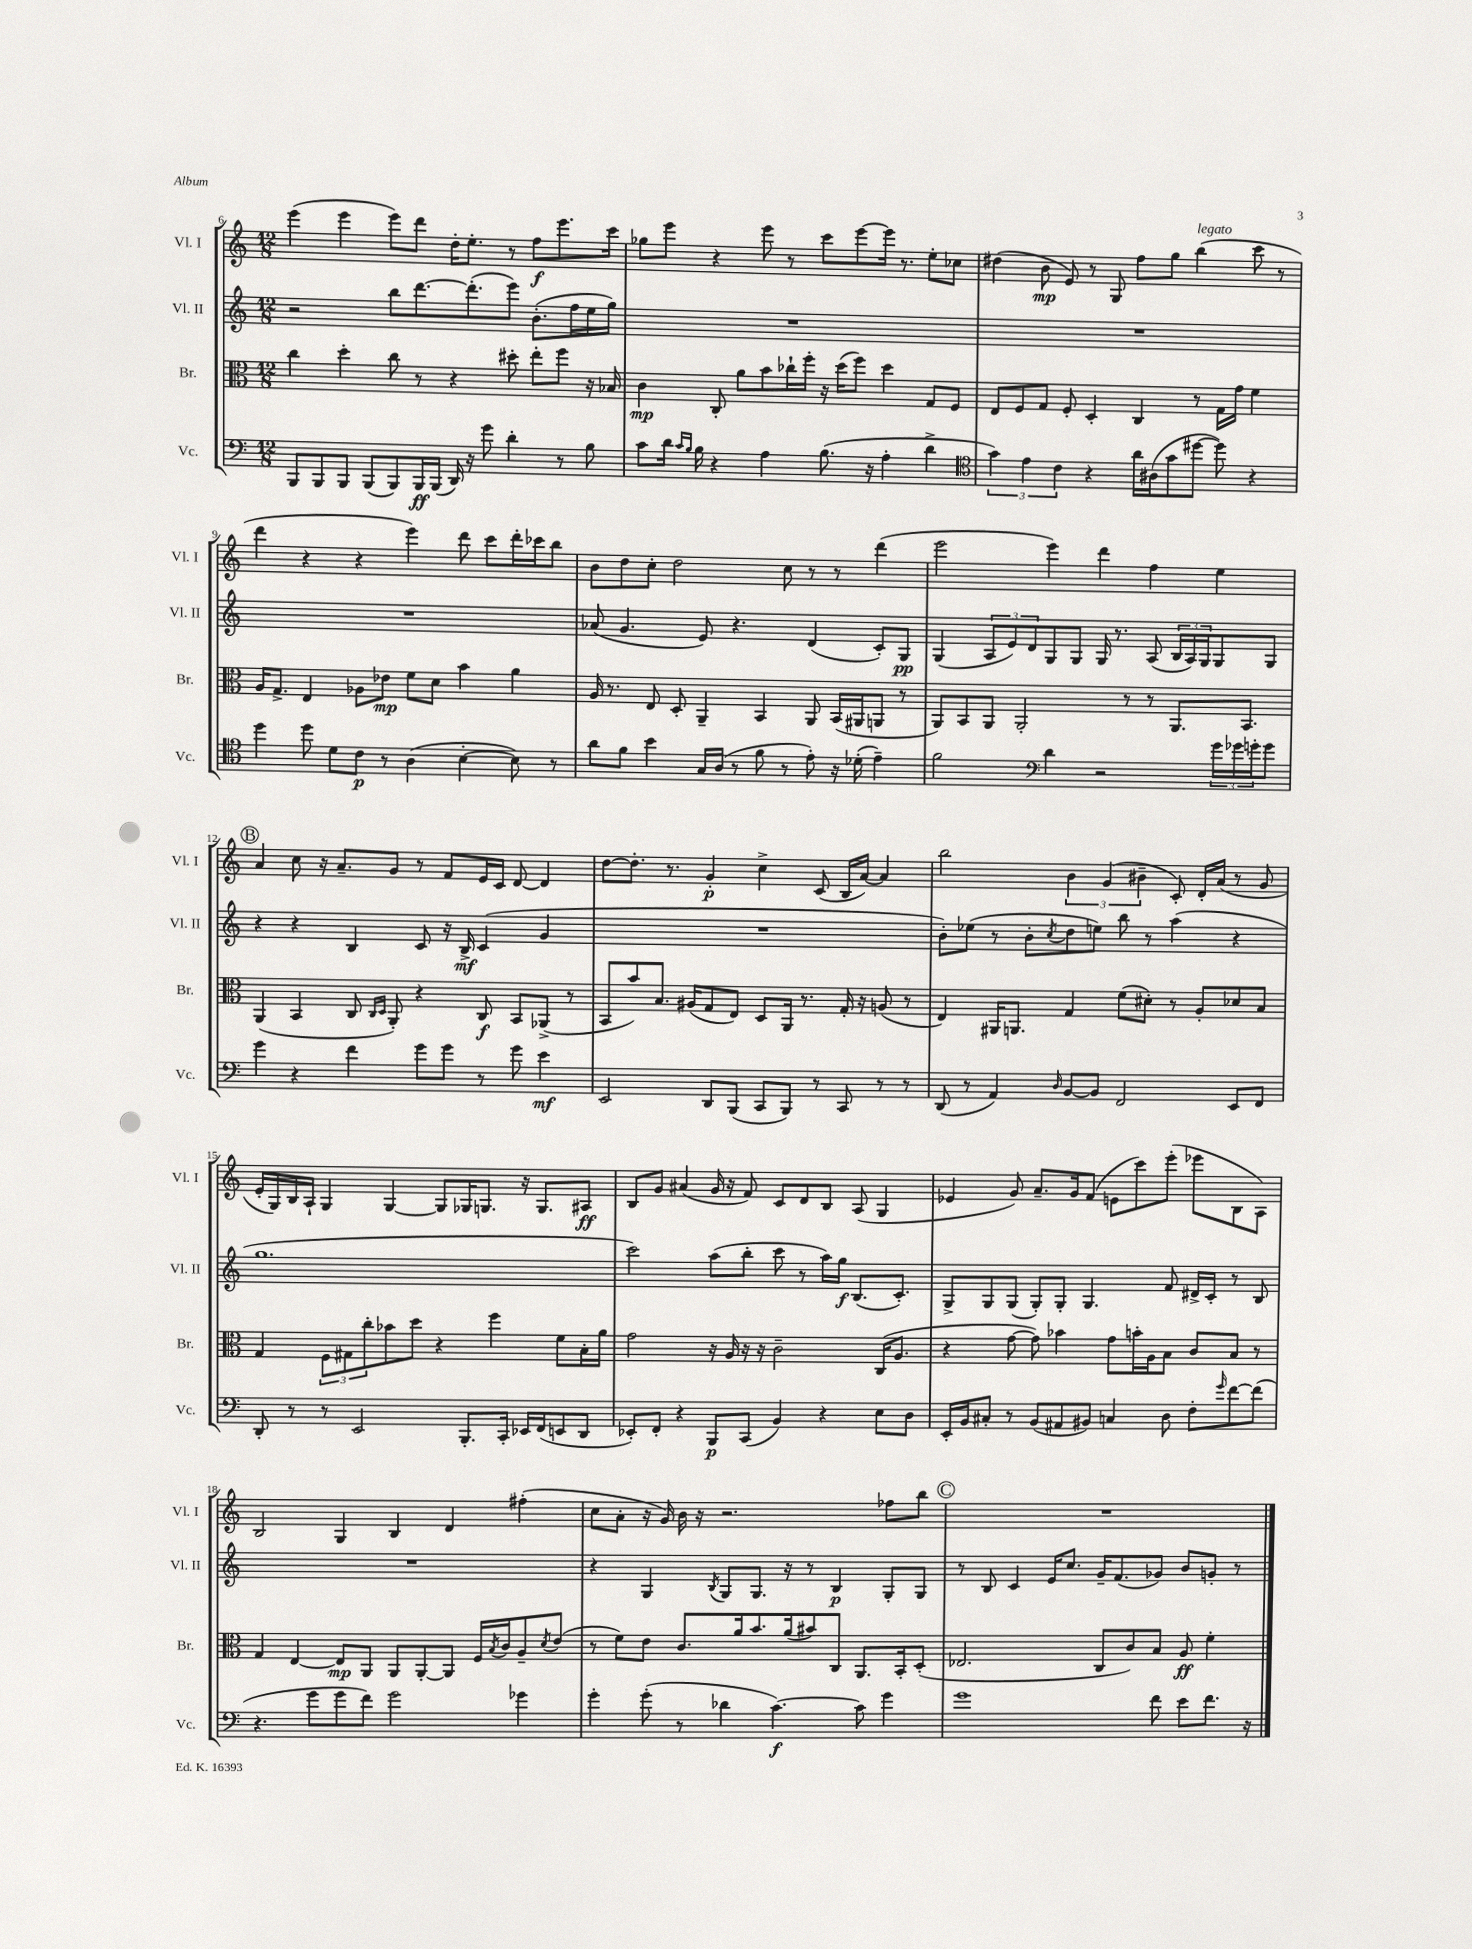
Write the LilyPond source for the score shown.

<<
\new StaffGroup <<
\new Staff = "s0" \with { instrumentName = "Vl. I" shortInstrumentName = "Vl. I" } {
    \clef treble \key c \major \numericTimeSignature \time 12/8
    e'''4( e'''4 e'''8) d'''8 d''16-. e''8.-. r8 f''8\f e'''8. c'''16 |
    ges''8 e'''8 r4 e'''8 r8 c'''8 e'''8~ e'''16 r8. e''8-. ces''8 |
    dis''4( b'8\mp e'8) r8 g8 f''8 g''8 b''4^\markup { \italic "legato" }( c'''8 r8 |
    d'''4 r4 r4 e'''4) d'''8 c'''8 d'''16-. ces'''16 b''8 |
    b'8 d''8 c''8-. d''2 c''8 r8 r8 d'''4( |
    e'''2 e'''4) d'''4 f''4 e''4 |
    \mark \markup { \circle "B" } a'4 c''8 r16 a'8.-- g'8 r8 f'8 e'16 c'16 d'8~ d'4 |
    d''8~ d''8.-. r8. g'4-.\p c''4-> c'8( b16 a'16~) a'4 |
    b''2 \tuplet 3/2 { b'4 g'4( bis'4-- } c'8-.) d'16-. a'16( r8 g'8 |
    e'16-. g16) b16 a16-! g4 g4~ g8 ges16 g8. r16 g8. ais8\ff |
    b8 g'8 ais'4( g'16 r16 f'8) c'8 d'8 b8 a8( g4 |
    ees'4 g'8) a'8.-- g'16 f'8( e'8 c'''8) e'''8-.( ees'''8 b8 a8) |
    b2 g4 b4 d'4 fis''4-.( |
    c''8 a'8-. r16 g'16) b'16 r16 r2. fes''8 b''8 |
    \mark \markup { \circle "C" } R1. \bar "|." |
}
\new Staff = "s1" \with { instrumentName = "Vl. II" shortInstrumentName = "Vl. II" } {
    \clef treble \key c \major \numericTimeSignature \time 12/8
    r2 b''8 d'''8.~ d'''8.-.( e'''8) b'8.-.( f''16 e''16 g''16) |
    R1. |
    R1. |
    R1. |
    aes'8( g'4. e'8) r4. d'4( c'8-.) g8\pp |
    g4( \tuplet 3/2 { a8 e'8) d'8 } g8 g8 g16 r8. a8( \tuplet 3/2 { b16 a16) g16 } g8 g8 |
    \mark \markup { \circle "B" } r4 r4 b4 c'8 r16 b16->\mf c'4( g'4 |
    R1. |
    b'8-.) ees''8( r8 b'8-. \acciaccatura { c''8 } d''8 e''8) b''8 r8 a''4( r4 |
    g''1. |
    c'''2) a''8( b''8-. c'''8 r8 a''16) g''16\f b8.( c'8.-.) |
    g8-> g8 g8( g8-.) g8-. g4. f'8 dis'16-> c'16-. r8 b8 |
    R1. |
    r4 g4 \acciaccatura { b8 } g8 g8. r16 r8 b4\p g8-. g8 |
    \mark \markup { \circle "C" } r8 b8 c'4 e'16 c''8. g'16-- f'8.( ges'8) b'8 g'8-. r8 \bar "|." |
}
\new Staff = "s2" \with { instrumentName = "Br." shortInstrumentName = "Br." } {
    \clef alto \key c \major \numericTimeSignature \time 12/8
    c''4 d''4-. c''8 r8 r4 dis''8-. e''8-. f''8 r16 bes16 |
    c'4\mp c8-. a'8 b'8 ces''16-! f''16-. r16 d''16( f''8) d''4 g8 f8 |
    e8 f8 g8 f8-. d4-. c4 r8 g16 g'16 f'4 |
    a16 g8.-> e4 aes8 ees'8\mp f'8 d'8 b'4 a'4 |
    a16 r8. e8 d8-. a,4-- b,4 a,8 b,16( ais,16 a,8 r8 |
    a,8) b,8 a,8 a,2-. r8 r8 a,8. b,8. |
    \mark \markup { \circle "B" } a,4( b,4 c8 \grace { c16 d16 } a,8-.) r4 c8\f b,8 aes,8->( r8 |
    b,8 b'8) b8. ais16( g8 e8) d8 a,16 r8. g16-. r16 a8( r8 |
    e4) ais,16 a,8. g4 f'8( dis'8-.) r8 a8-. des'8 b8 |
    g4 \tuplet 3/2 { f8 gis8 c''8-. } bes'8 d''8 r4 f''4 f'8 b16-. a'16 |
    g'2 r16 a16 r16 r16 c'2-- c16( a8. |
    r4 g'8~ g'8) bes'4 g'8 b'16-. a16 b8 c'8 b8 r8 |
    g4 e4~ e8\mp a,8 a,8 a,8~-. a,8 f16 \acciaccatura { b8 } c'16 a8-- \acciaccatura { d'8 } e'8( |
    r8 f'8) e'8 c'8. a'16 b'8. a'16( bis'8) c8 a,8. b,16-. d8-.( |
    \mark \markup { \circle "C" } ees2. c8 c'8) b8 a8\ff f'4-. \bar "|." |
}
\new Staff = "s3" \with { instrumentName = "Vc." shortInstrumentName = "Vc." } {
    \clef bass \key c \major \numericTimeSignature \time 12/8
    b,,8 b,,8 b,,8 b,,8( b,,8) b,,16\ff b,,16( d,16) r16 g'8 d'4-. r8 b8 |
    c'8 d'16 \grace { c'16 b16 } b16 r4 a4 b8.( r16 a4-. d'4-> |
    \clef tenor \tuplet 3/2 { g'4) e'4 c'4 } r4 a'16 ais16( g'8 dis''8~ dis''8) r4 |
    d''4 d''8 d'8 c'8\p r8 a4( b4~-. b8) r8 |
    a'8 f'8 b'4 g16 a16( r8 f'8 r8 e'8-.) r16 des'16-.( e'4--) |
    f'2 \clef bass d'4 r2 \tuplet 3/2 { g'16 ges'16 g'16-. } g'8 |
    \mark \markup { \circle "B" } g'4 r4 f'4 g'8 g'8 r8 g'8 e'4\mf |
    e,2 d,8 b,,8( c,8 b,,8) r8 c,8 r8 r8 |
    d,8( r8 a,4) \grace { d16 } b,8~ b,8 f,2 e,8 f,8 |
    d,8-. r8 r8 e,2 b,,8.-. c,16-. ees,16 f,16( e,8 d,8 |
    ees,8-.) f,8-. r4 b,,8\p c,8( b,4) r4 e8 d8 |
    e,16-. b,16 cis8-. r8 b,8( ais,8 bis,8) c4 d8 f8-. \grace { g'16 } f'8~ f'8( |
    r4. g'8 g'8 f'8) g'2 ges'4 |
    g'4-. g'8-.( r8 des'4 c'4.~\f) c'8 g'4 |
    \mark \markup { \circle "C" } g'1 f'8 e'8 f'8. r16 \bar "|." |
}
>>
>>
\layout { \context { \Score currentBarNumber = #6 } }
